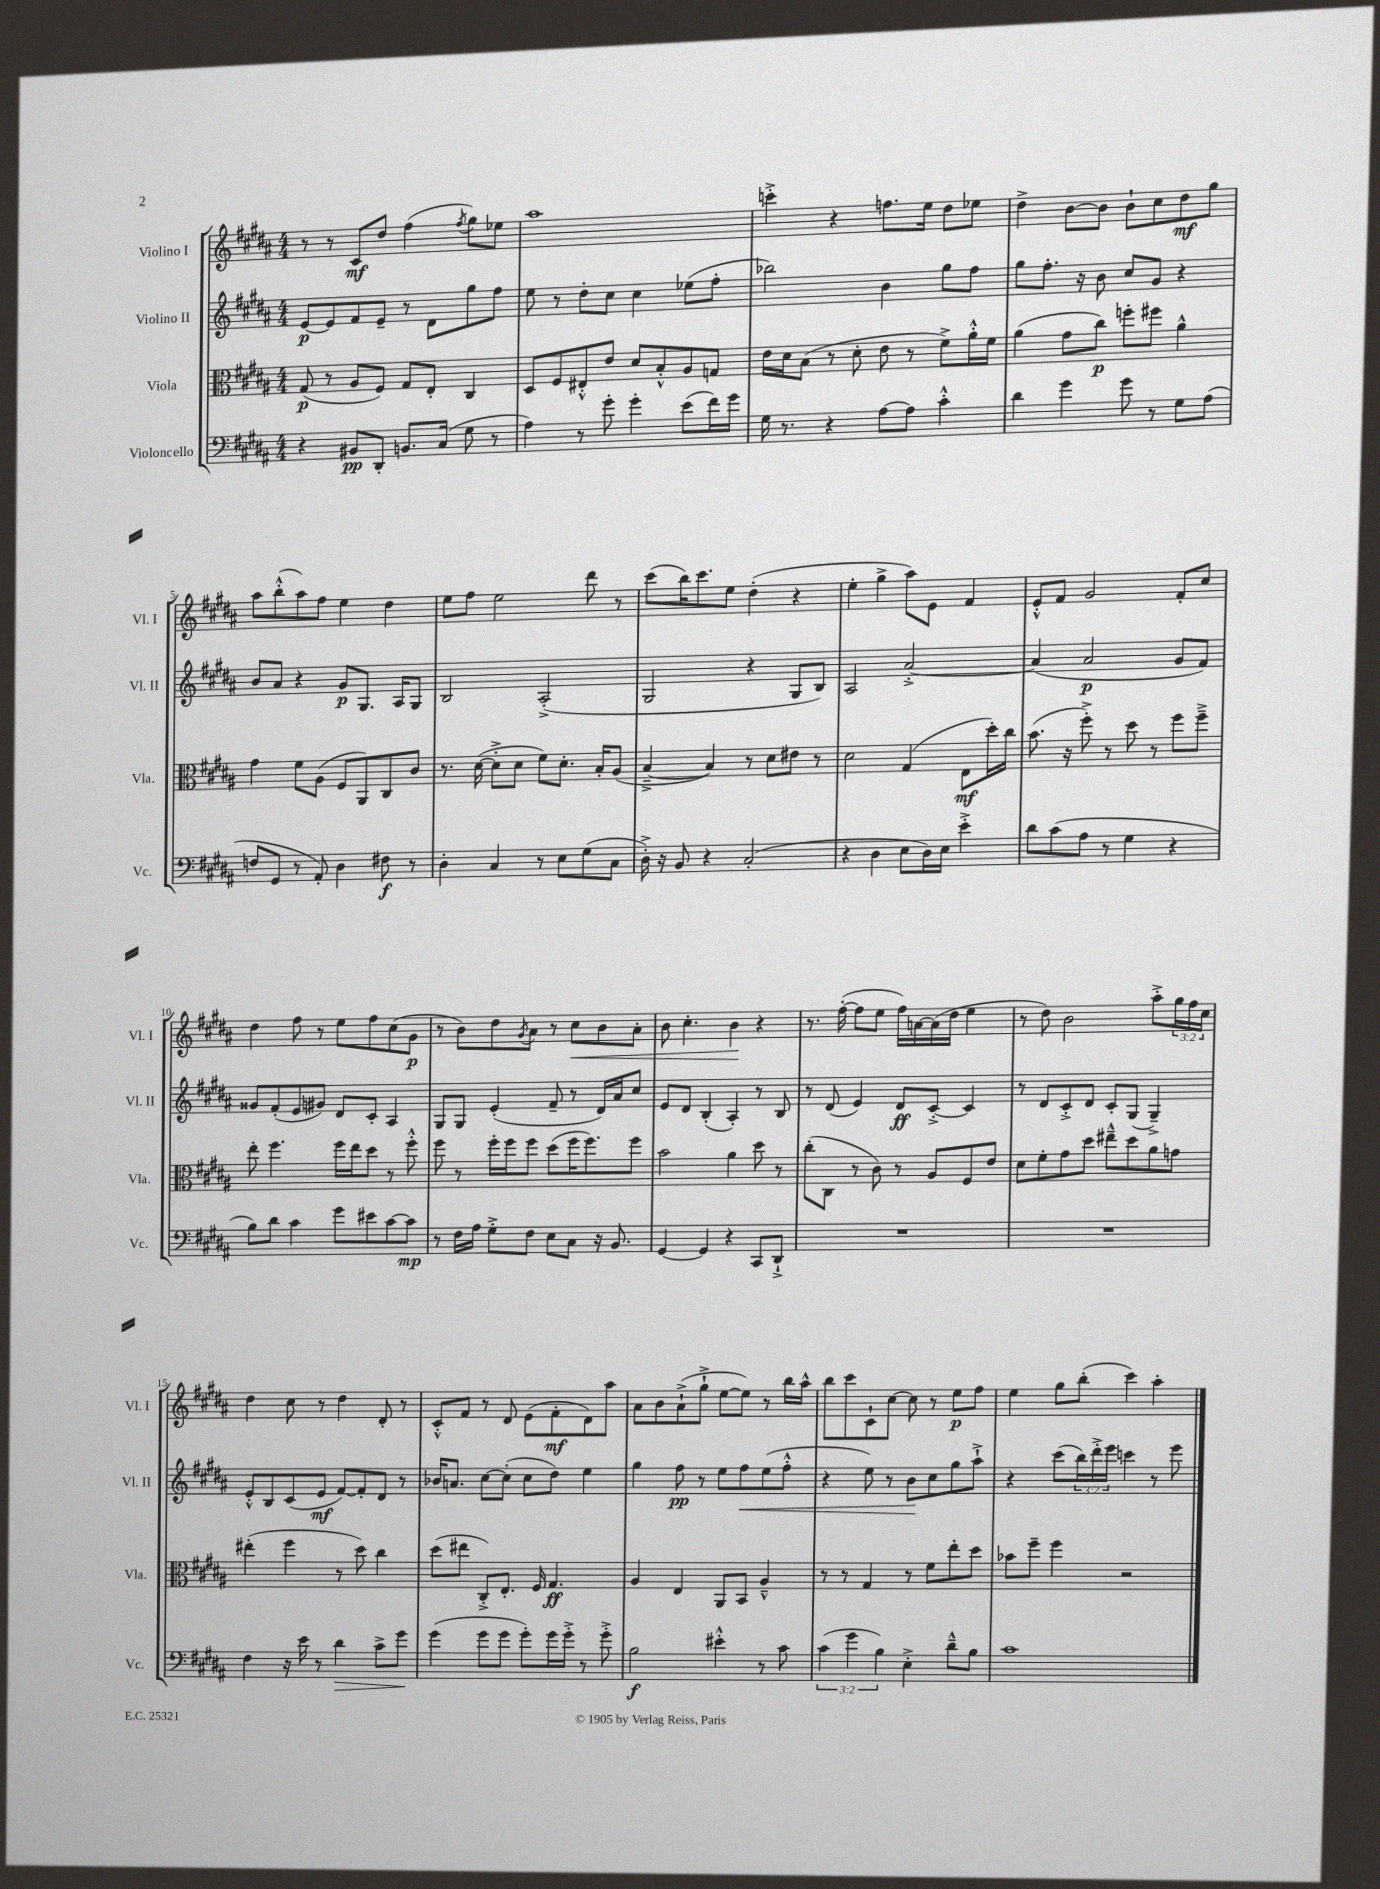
<<
\new StaffGroup <<
\new Staff = "s0" \with { instrumentName = "Violino I" shortInstrumentName = "Vl. I" } {
    \clef treble \key b \major \numericTimeSignature \time 4/4 \override Staff.TupletNumber.text = #tuplet-number::calc-fraction-text
    r8 r8 cis'8\mf dis''8 fis''4( \acciaccatura { fis''8 } gis''8) ees''8 |
    ais''1 |
    c'''4-.-> r4 f''8. e''16 dis''8 ees''8 |
    dis''4-> b'8~ b'8 b'8-! cis''8 dis''8\mf gis''8 |
    ais''8 b''8-.-^( ais''8) fis''8 e''4 dis''4 |
    e''8 fis''8 e''2 dis'''8 r8 |
    cis'''8( b''16) cis'''8. e''8 dis''4-.( r4 |
    e''4-. gis''4-> ais''8) e'8 fis'4 |
    e'8-.-^ fis'8 gis'2 fis'8-. cis''8 |
    dis''4 fis''8 r8 e''8 fis''8 cis''8( gis'8\p |
    r8 b'8) dis''8 \acciaccatura { gis'8 } ais'8 r8 cis''8\< b'8 ais'8-. |
    b'8 cis''4.-. b'4\! r4 |
    r8. fis''16~-.( fis''8 e''8 fis''16) a'16~ a'16( dis''16 e''4 |
    r8 dis''8) b'2 ais''8-.-> \tuplet 3/2 { gis''16 fis''16 cis''16 } |
    dis''4 cis''8 r8 dis''4 dis'8-. r8 |
    cis'8-.-^ fis'8 r8 dis'8 e'8( fis'8-.\mf dis'8) ais''8 |
    ais'8 b'8 ais'8-!->( gis''8-!-> e''8~ e''8) r8 b''16 ais''16-^ |
    b''8 cis'''8 cis'8-! cis''8~ cis''8 r8 e''8\p fis''8 |
    e''4 gis''8 b''8-.( cis'''4) ais''4-. \bar "|." |
}
\new Staff = "s1" \with { instrumentName = "Violino II" shortInstrumentName = "Vl. II" } {
    \clef treble \key b \major \numericTimeSignature \time 4/4 \override Staff.TupletNumber.text = #tuplet-number::calc-fraction-text
    e'8~\p e'8 fis'8 e'8-- r8 dis'8 gis''8 fis''8 |
    e''8 r8 dis''8-. cis''8 cis''4 ees''8( fis''8-. |
    bes''2) b'4 gis''8 fis''8 |
    gis''8 fis''8.-. r16 b'8 cis''8 gis'8 r4 |
    b'8 ais'8 r4 gis'8\p gis8. ais16 gis8 |
    b2 ais2-.->( |
    gis2 r4 gis8 b8) |
    ais2 ais'2~-.-> |
    ais'4( ais'2\p gis'8 fis'8) |
    gisis'8 fis'8-.( e'8 gis'8) dis'8 cis'8-. ais4 |
    gis8 gis8 e'4-.( fis'8-- r8 dis'16) ais'16 cis''8 |
    e'8 dis'8 b4-.( ais4-.) r8 b8 |
    r8 dis'8( e'4) dis'8\ff cis'8~-.-> cis'4 |
    r8 dis'8 cis'8-.-> dis'8 cis'8-. gis8( gis4--->) |
    e'8-.-^ b8 cis'8( e'8\mf fis'8~) fis'8-. dis'8 r8 |
    bes'16 a'8. cis''8~ cis''8-.( cis''8 dis''8) e''4 |
    gis''4 fis''8\pp r8 e''8 fis''8\< e''8( fis''8-.-^ |
    r4 e''8) r8 b'8\! cis''8 gis''8 ais''8-!-> |
    r4 cis'''8( \tuplet 3/2 { b''16) dis'''16-.-> e'''16 } c'''4 r8 e'''8 \bar "|." |
}
\new Staff = "s2" \with { instrumentName = "Viola" shortInstrumentName = "Vla." } {
    \clef alto \key b \major \numericTimeSignature \time 4/4
    gis8\p( r8 ais8 fis8) gis8 e8-. cis4 |
    dis8 fis8 eis8-.-^ e'8 dis'8 b8-.-^ ais8 g8 |
    e'16 dis'16 b8( r8 dis'8-. e'8 r8 fis'8->) ais'16-.-^ fis'16 |
    ais'4( gis'8 cis''8\p) f''8-. fis''8 ais'4-^ |
    gis'4 fis'8 ais8( fis8 ais,8) cis8 cis'8 |
    r8. dis'16~( dis'8-.-> dis'8 fis'8) dis'8.-. b16-. ais8( |
    b4~---> b4) r8 dis'8 eis'8 r8 |
    dis'2 gis4( e8\mf dis''16-.) cis''16 |
    b'8.( r16 fis''8-.->) r8 dis''8 r8 fis''8 fis''8---> |
    e''8-. fis''4. fis''16 e''16 dis''8 r8 fis''8-.-^ |
    fis''8 r8 fis''16-. fis''16 fis''8 dis''8( fis''16 fis''8.) fis''8 |
    b'2 ais'4 dis''8 r8 |
    cis''8-.( cis8 r8 cis'8) r8 ais8 fis8 e'8 |
    dis'8 fis'8-. gis'8 dis''8 eis''8---^ dis''8 ais'8 g'8 |
    eis''4-.( fis''4 r8 dis''8) cis''4 |
    dis''8( eis''8 cis8-.->) e8.-. fis16 gis4.\ff |
    ais4 e4 ais,8 b,8 ais4---^ |
    r8 r8 gis4 r8 fis'8 e''8-. dis''8 |
    bes'8 fis''8-- fis''4 r2 \bar "|." |
}
\new Staff = "s3" \with { instrumentName = "Violoncello" shortInstrumentName = "Vc." } {
    \clef bass \key b \major \numericTimeSignature \time 4/4 \override Staff.TupletNumber.text = #tuplet-number::calc-fraction-text
    r4 bis,8\pp dis,8-. b,8. cis16( gis8 r8 |
    ais4) r8 gis'8-. gis'4-. e'8( fis'16) gis'16 |
    gis16 r8. r4 ais8~ ais8 cis'4-.-^ |
    dis'4 gis'4 gis'8 r8 gis8 ais8( |
    f8 gis,8 r8 ais,8-.) dis4 fis8\f r8 |
    dis4-. cis4 r8 e8 gis8( cis8 |
    dis16-.->) r16 b,8 r4 cis2-.( |
    r4 dis4 e8 dis16) e16 e'4-.-> |
    dis'8 cis'8( ais8 r8 gis4 r4 |
    b8) dis'8 cis'4 gis'8 eis'8 cis'8~ cis'8\mp |
    r8 fis16 ais16 gis8-.-> fis8 e8 cis8 r16 b,8. |
    gis,4~ gis,4 r4 cis,8 dis,8-!-> |
    R1 |
    R1 |
    fis4 r16 e'16 r8 dis'4\> cis'8-> gis'8\! |
    gis'4( gis'8 gis'8 gis'8-.) gis'16 gis'16-.-> r8 gis'8-.-> |
    b2\f eis'4-.-^ r8 cis'8 |
    \tuplet 3/2 { cis'4( gis'4 b4) } e4-.-> dis'8---^ b8 |
    cis'1 \bar "|." |
}
>>
>>
